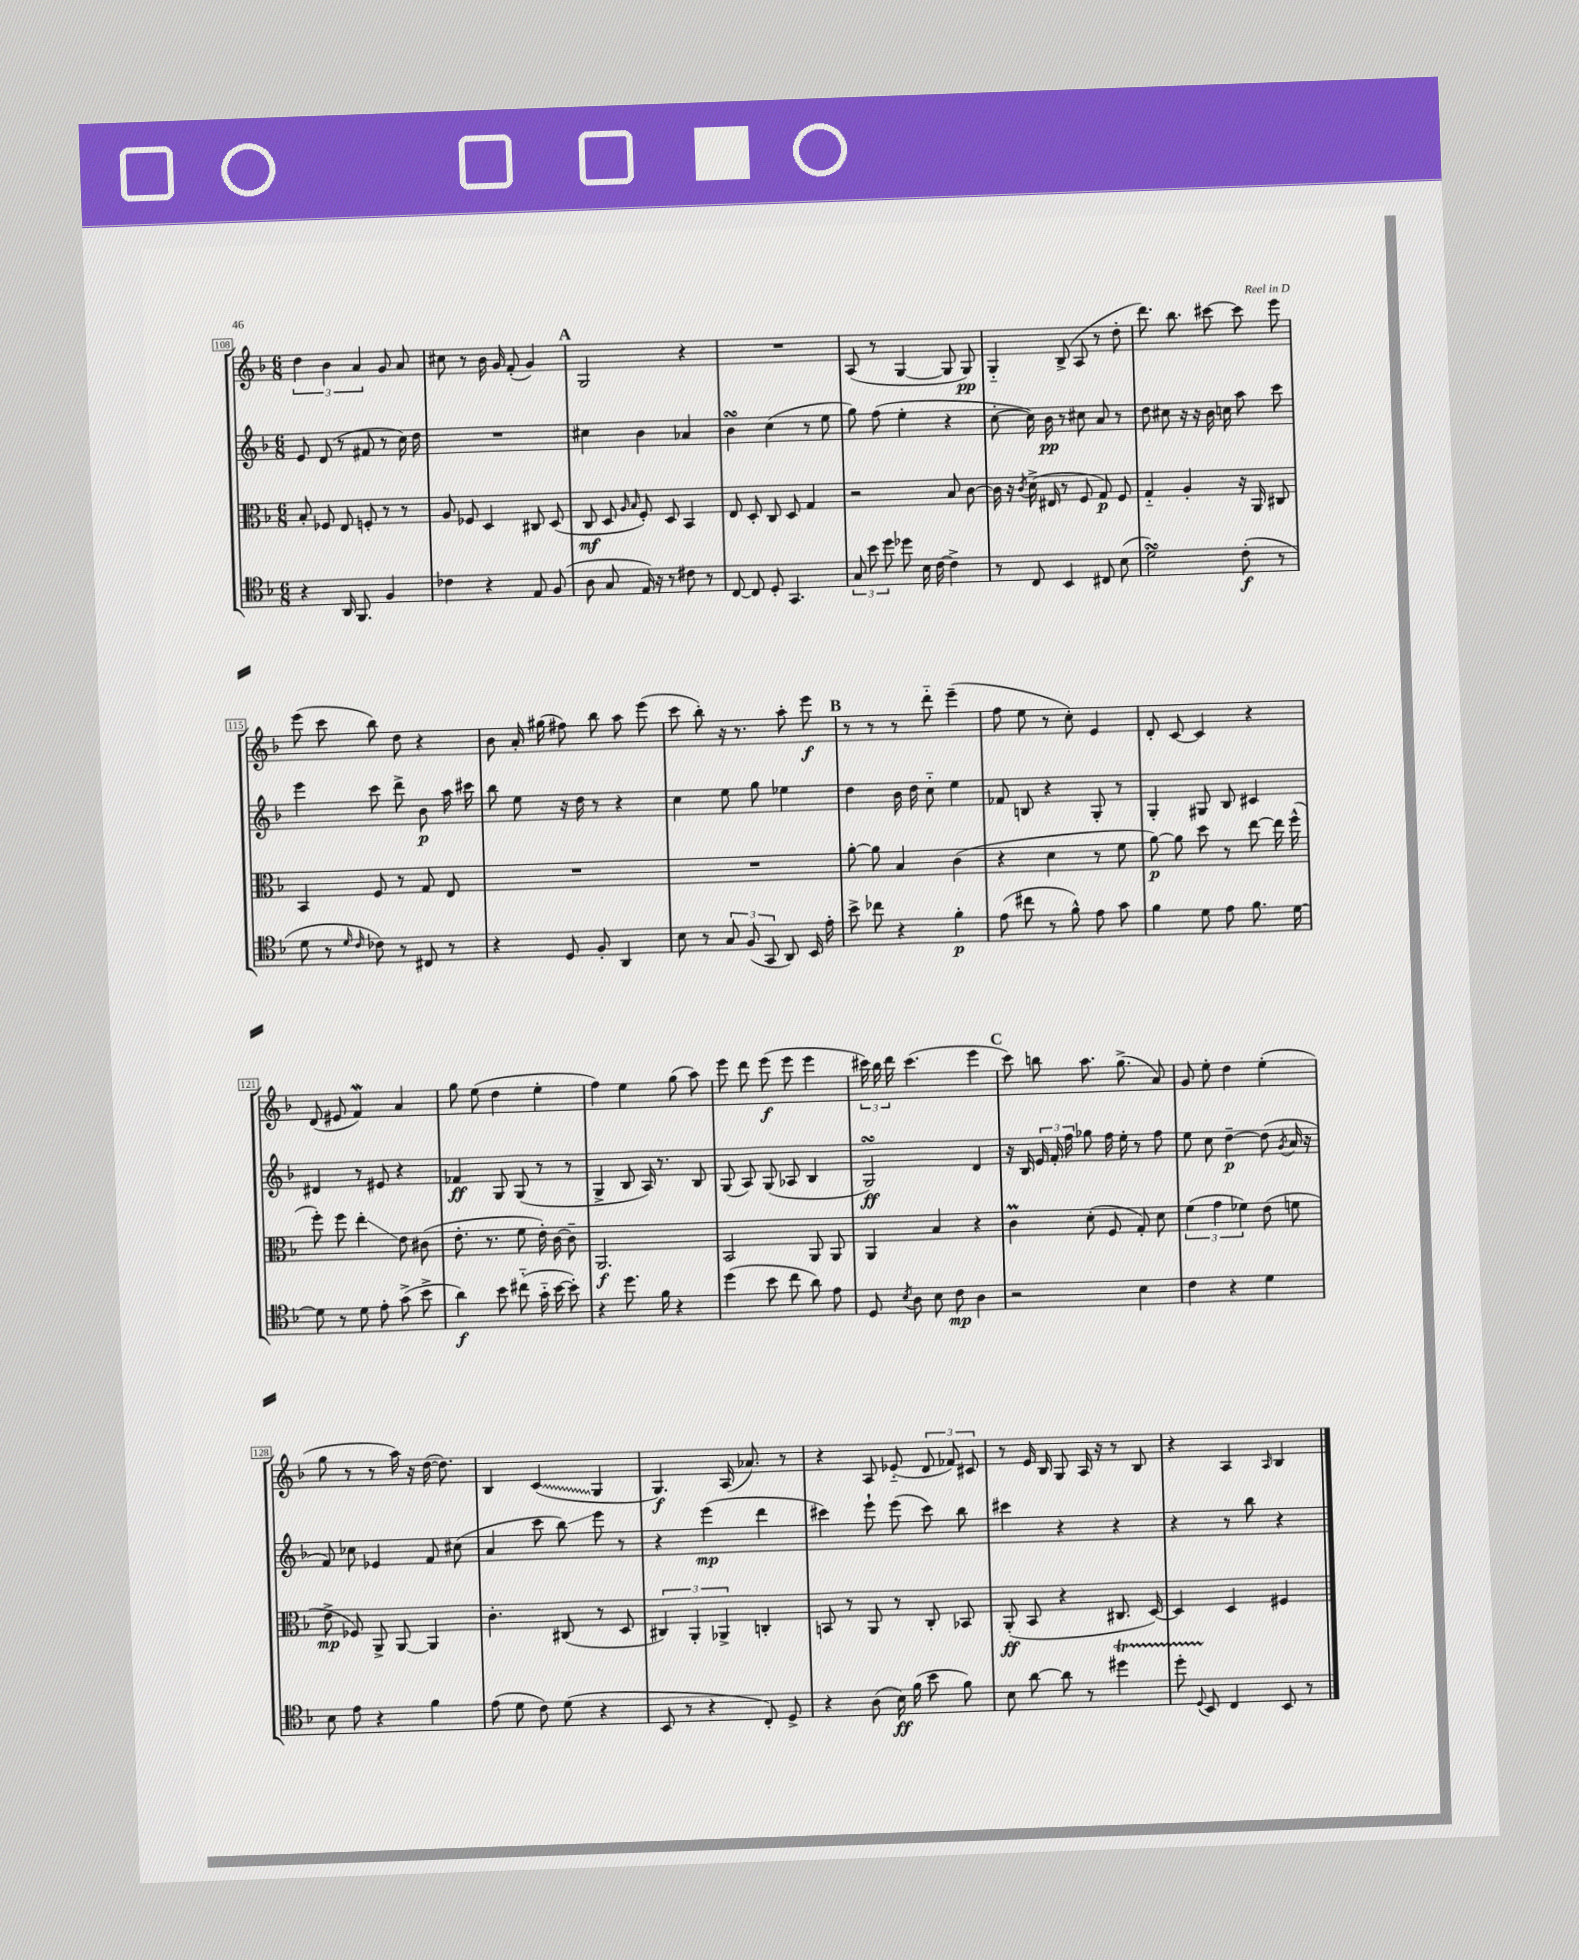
<<
\new StaffGroup <<
\new Staff = "s0" {
    \clef treble \key f \major \numericTimeSignature \time 6/8
    \autoBeamOff \tuplet 3/2 { d''4 bes'4 a'4 } g'8 a'8 |
    cis''8 r8 bes'16 g'16 f'8-.( g'4) |
    \mark \markup { \bold "A" } g2 r4 |
    R2. |
    a8( r8 g4~ g8 g8\pp) |
    g4-_ bes8->( a8 r8 d''8-. |
    d'''8.) bes''8. cis'''8~ cis'''8 e'''8 |
    e'''8( c'''8 bes''8) d''8 r4 |
    bes'8 a'16-. gis''16( fis''8) bes''8 a''8 e'''8( |
    c'''8 bes''8-.) r16 r8. a''8-. e'''8\f |
    \mark \markup { \bold "B" } r8 r8 r8 d'''8-_ e'''4--( |
    f''8 e''8 r8 c''8-.) e'4 |
    d'8-. c'8~ c'4 r4 |
    d'8( eis'8 f'4\mordent) a'4 |
    g''8 e''8( d''4 e''4-. |
    f''4) e''4 g''8( a''8) |
    e'''8 d'''8 e'''8\f( e'''8 e'''4 |
    \tuplet 3/2 { cis'''16) bes''16 d'''16 } cis'''4.( e'''4 |
    \mark \markup { \bold "C" } c'''8) b''8 a''8. g''8.->( a'8) |
    g'8 e''8-. d''4 e''4-.( |
    g''8 r8 r8 a''16) r16 d''16~( d''8.) |
    bes4 \once \override Glissando.style = #'zigzag c'4\glissando( g4 |
    g4.\f) a16( aes'8.) r8 |
    r4 a8 ees'8-_( \tuplet 3/2 { d'8 fes'8) cis'8 } |
    r8 e'16 bes16 g8 a16 r16 r8 bes8 |
    r4 a4 \grace { a16 } bes4 \bar "|." |
}
\new Staff = "s1" {
    \clef treble \key f \major \numericTimeSignature \time 6/8
    \autoBeamOff e'8 d'8( r8 fis'8 r8 c''16) d''16 |
    R2. |
    \mark \markup { \bold "A" } cis''4 bes'4 aes'4 |
    bes'4\turn c''4( r8 e''8 |
    g''8) f''8( e''4-. r4 |
    c''8~-. c''16) bes'16\pp r8 cis''8 a'8 r8 |
    d''8 cis''8 r16 r16 bes'16 c''16 a''8 c'''8 |
    e'''4 c'''8 d'''8-> bes'8\p a''16 cis'''16 |
    bes''8 e''8 r16 d''16 r8 r4 |
    c''4 e''8 g''8 ees''4 |
    \mark \markup { \bold "B" } d''4 bes'16 d''16 c''8-_ e''4 |
    fes'8 b8 r4 g8-. r8 |
    g4-. gis8 bes8 cis'4 |
    dis'4 r8 eis'8 r4 |
    fes'4\ff g8 g8( r8 r8 |
    g4-> bes8 a16) r8. bes8 |
    g8( a8) g8( aes8 bes4 |
    g2\turn\ff) d'4 |
    \mark \markup { \bold "C" } r16 bes16 \tuplet 3/2 { e'16 f'16-. f''16 } ges''8 f''16 e''16-. r8 f''8 |
    e''8 c''8 d''4~--\p d''8( \acciaccatura { g'8 } a'16 r16 |
    f'8) ces''8 ees'4 f'8 cis''8( |
    a'4 c'''8 bes''8\glissando) e'''8 r8 |
    r4 e'''4\mp( d'''4 |
    cis'''4) e'''8-! e'''8( cis'''8) bes''8 |
    cis'''4 r4 r4 |
    r4 r8 bes''8 r4 \bar "|." |
}
\new Staff = "s2" {
    \clef alto \key f \major \numericTimeSignature \time 6/8
    \autoBeamOff bes8-. fes8 e8 f8-. r8 r8 |
    a8 fes8 d4 cis8 d8( |
    \mark \markup { \bold "A" } c8\mf d8 \grace { a16 bes16 } f8-.) d8 bes,4 |
    e8 d8-. c8 d8 g4 |
    r2 bes8 c'8~ |
    c'16 r16 \acciaccatura { c'8 } d'16->( eis16 r8 f8 g8\p) f8 |
    g4-_ a4-. r16 a,16 cis8 |
    bes,4 f8 r8 g8 e8 |
    R2. |
    R2. |
    \mark \markup { \bold "B" } a'8~-. a'8 bes4 c'4( |
    r4 d'4 r8 f'8 |
    a'8~\p) a'8 d''8 r8 e''8~ e''16 f''16-^( |
    f''8-.) f''8 e''4-.\glissando e'8 cis'8( |
    e'8.-. r8. f'8 e'16-.) c'16~ c'8-- |
    a,2.\f |
    bes,2 a,8 a,8 |
    a,4 bes4 r4 |
    \mark \markup { \bold "C" } c'4\prall d'8-.( f8 g8-.) d'8 |
    \tuplet 3/2 { f'4( g'4 fes'4) } e'8( f'8 |
    e'8->\mp fes8) a,8-> a,8~ a,4 |
    c'4.-. cis8( r8 d8 |
    \tuplet 3/2 { cis4) a,4-. aes,4-> } c4-. |
    b,8 r8 a,8 r8 c8-. bes,8 |
    a,8-.\ff( bes,8 r4 cis8. d16~) |
    d4 d4 fis4 \bar "|." |
}
\new Staff = "s3" {
    \clef tenor \key f \major \numericTimeSignature \time 6/8
    \autoBeamOff r4 a,16 f,8. f4 |
    ces'4 r4 e8 f8( |
    \mark \markup { \bold "A" } a8 g8 e16) r16 r8 cis'8 r8 |
    c8~ c8 d8-. g,4. |
    \tuplet 3/2 { g8 bes'8 d''8 } des''8 bes16 c'16~ c'4-> |
    r8 c8 bes,4 cis8 bes8( |
    d'2\turn) c'8-.\f( r8 |
    d'8 r8 \grace { d'16 c'16 } ces'8) r8 cis8 r8 |
    r4 d8 f8-. a,4 |
    bes8 r8 \tuplet 3/2 { g8 f8( g,8 } a,8) bes,16 e'16-. |
    \mark \markup { \bold "B" } bes'8-> ces''8 r4 f'4-.\p |
    e'8( cis''8 r8 f'8-^) e'8 g'8 |
    f'4 d'8 e'8 f'8. d'16~ |
    d'8 r8 d'8 e'8-. g'8->( bes'8-> |
    a'4\f) bes'8 cis''8-_( g'16-_ bes'16~ bes'8-.) |
    r4 d''8. f'16 r4 |
    d''4( bes'8 c''8 a'8) e'8 |
    d8 \acciaccatura { bes8 } a8 bes8 c'8\mp a4 |
    \mark \markup { \bold "C" } r2 bes4 |
    c'4 r4 d'4 |
    bes8 e'8 r4 f'4 |
    e'8( d'8 c'8) d'8( r4 |
    bes,8 r8 r4 c8-.) d8-> |
    r4 a8( bes16\ff) f'16( bes'8 f'8) |
    bes8 a'8~ a'8 r8 dis''4\startTrillSpan |
    d''8-. \appoggiatura { d8 } bes,8\stopTrillSpan c4 bes,8 r8 \bar "|." |
}
>>
>>
\layout { \context { \Score currentBarNumber = #108 \override BarNumber.stencil = #(make-stencil-boxer 0.1 0.3 ly:text-interface::print) } }
